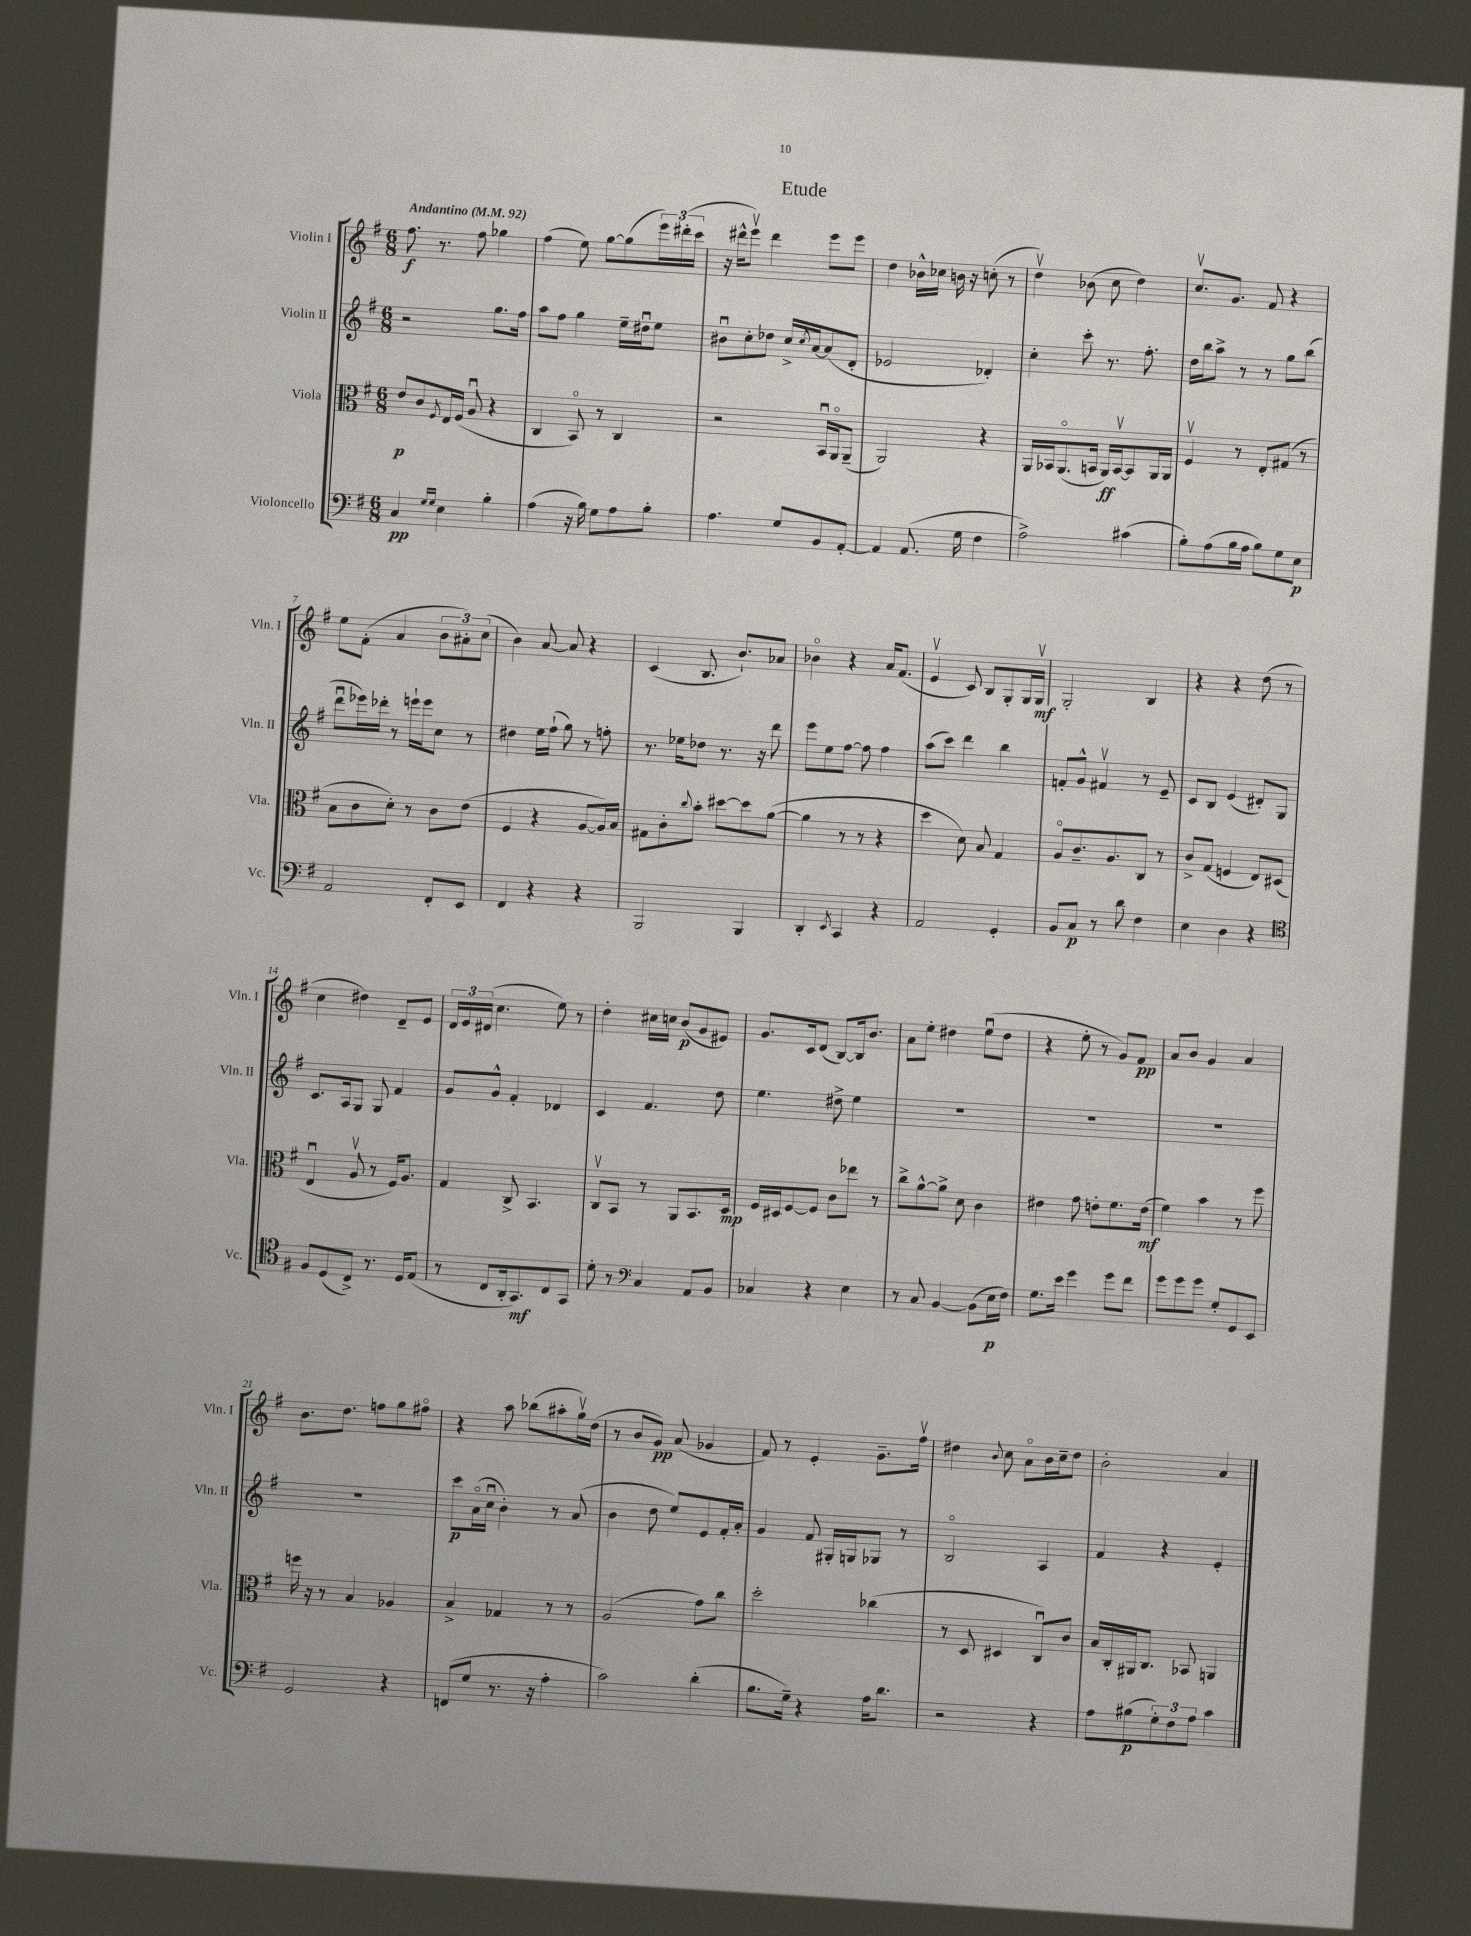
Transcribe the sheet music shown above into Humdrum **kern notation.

**kern	**dynam	**kern	**dynam	**kern	**dynam	**kern	**dynam
*part4	*part4	*part3	*part3	*part2	*part2	*part1	*part1
*staff4	*staff4	*staff3	*staff3	*staff2	*staff2	*staff1	*staff1
*I"Violoncello	*	*I"Viola	*	*I"Violin II	*	*I"Violin I	*
*I'Vc.	*	*I'Vla.	*	*I'Vln. II	*	*I'Vln. I	*
*clefF4	*	*clefC3	*	*clefG2	*	*clefG2	*
*k[f#]	*	*k[f#]	*	*k[f#]	*	*k[f#]	*
*M6/8	*	*M6/8	*	*M6/8	*	*M6/8	*
*MM92	*	*MM92	*	*MM92	*	*MM92	*
=1	=1	=1	=1	=1	=1	=1	=1
!	!	!	!	!	!	!LO:TX:a:B:t=Andantino	!
4C/	pp	8e/L	p	2r	.	8.ff#\	f
.	.	8c/	.	.	.	.	.
.	.	.	.	.	.	8.r	.
16qqG/LL	.	.	.	.	.	.	.
16qqG/JJ	.	8qF#/	.	.	.	.	.
4E\	.	16E/L	.	.	.	.	.
.	.	(16F#/JJ	.	.	.	.	.
.	.	8Au/	.	.	.	8ff#\	.
4B'\	.	4r	.	8.gg\L	.	4gg-X\	.
.	.	.	.	16ff#\Jk	.	.	.
=2	=2	=2	=2	=2	=2	=2	=2
(4A\	.	4C/	.	8aa\L	.	(4ff#\	.
.	.	.	.	8ff#\J	.	.	.
16r	.	8BB/)	.	4gg\	.	8ee\)	.
16B\)	.	.	.	.	.	.	.
8G\L	.	8r	.	.	.	[8gg\L	.
8A\	.	4C/	.	16ee~\LL	.	(8gg\]	.
.	.	.	.	16dd#Xu\J	.	.	.
8B'\J	.	.	.	8ee\J	.	24eee\L)	.
.	.	.	.	.	.	(24ddd#X'\	.
.	.	.	.	.	.	24ccc\JJ	.
=3	=3	=3	=3	=3	=3	=3	=3
4.A\	.	2r	.	8b#Xu\L	.	16r	.
.	.	.	.	.	.	16ddd#X^^\KL	.
.	.	.	.	8cc'\	.	8eeev\J)	.
.	.	.	.	8dd-X\J	.	4ddd#\	.
8G/L	.	.	.	16cc^/LL	.	.	.
.	.	.	.	8qcc/	.	.	.
.	.	.	.	[16a/J	.	.	.
8BB/	.	16BBu/LL	.	(8a/]	.	8eee\L	.
.	.	16AA/J	.	.	.	.	.
[8AA'/J	.	(8AA~/J	.	8d'/J	.	8eee\J	.
=4	=4	=4	=4	=4	=4	=4	=4
4AA/]	.	2AA/)	.	2e-X/	.	4dd\	.
(8.AA/	.	.	.	.	.	16b-X^^\LL	.
.	.	.	.	.	.	16cc-X\JJ	.
.	.	.	.	.	.	16bn\	.
16G\	.	.	.	.	.	16r	.
4F#\	.	4r	.	4d-X'/)	.	(8ccn'\	.
.	.	.	.	.	.	8r	.
=5	=5	=5	=5	=5	=5	=5	=5
2A^\)	.	16AA/LL	.	4cc'\	.	4ddv\)	.
.	.	16BB-X/J	.	.	.	.	.
.	.	(8.AA/	.	.	.	.	.
.	.	.	.	8ccc'\	.	(8b-X\	.
.	.	16BBn/Jk	.	.	.	.	.
.	.	16AA/LL)	ff	8.r	.	8cc\	.
.	.	[16BBv/J	.	.	.	.	.
(4c#X\	.	8BB/]	.	.	.	4dd\)	.
.	.	.	.	8.ff#'\	.	.	.
.	.	16AA/L	.	.	.	.	.
.	.	16AA/JJ	.	.	.	.	.
=6	=6	=6	=6	=6	=6	=6	=6
8B'\L)	.	4F#v/	.	16dd\LL	.	8.ccv/L	.
.	.	.	.	16bb\J	.	.	.
(8A\	.	.	.	8aa^\J	.	.	.
.	.	.	.	.	.	8.g/J	.
16B\L	.	8r	.	8r	.	.	.
16A\JJ	.	.	.	.	.	.	.
8B\L)	.	8E'/L	.	8r	.	8f#/	.
8G\	.	(8G#X/J	.	8gg\L	.	4r	.
8E\J	p	8r	.	(8bb\J	.	.	.
!!LO:LB:g=z
=7	=7	=7	=7	=7	=7	=7	=7
2AA/	.	8B\L	.	8dddu\L	.	8ee\L	.
.	.	8c\	.	16eee-X\L)	.	(8f#'\J	.
.	.	.	.	16ddd-X'\JJ	.	.	.
.	.	8d'\J)	.	8r	.	4a/	.
.	.	8r	.	16eeen`\LL	.	.	.
.	.	.	.	16eee\J	.	.	.
8FF#'/L	.	8c\L	.	8cc\J	.	12b\L	.
.	.	.	.	.	.	12a#X'\)	.
8EE/J	.	(8e\J	.	8r	.	.	.
.	.	.	.	.	.	(12cc\J	.
=8	=8	=8	=8	=8	=8	=8	=8
4FF#/	.	4F#/	.	4dd#X\	.	4b\)	.
4r	.	4r	.	16ee\LL	.	[8a/	.
.	.	.	.	(16ff#`\JJ	.	.	.
.	.	.	.	8gg\)	.	8a/]	.
4r	.	[8A/L	.	8r	.	4r	.
.	.	16A/L])	.	8ffn'\	.	.	.
.	.	16B/JJ	.	.	.	.	.
=9	=9	=9	=9	=9	=9	=9	=9
2BBB/	.	8G#X\L	.	8.r	.	(4c/	.
.	.	8c'\	.	.	.	.	.
.	.	.	.	16ee-X\KL	.	.	.
.	.	8qqcc/	.	.	.	.	.
.	.	8b'\J	.	8dd-X\J	.	8.B/	.
.	.	[8dd#X\L	.	8.r	.	.	.
.	.	.	.	.	.	8.b`/L)	.
4BBB/	.	8dd#\]	.	.	.	.	.
.	.	.	.	16r	.	.	.
.	.	([8a\J	.	8ddd\	.	8a-X/J	.
=10	=10	=10	=10	=10	=10	=10	=10
4DD'/	.	4a\]	.	8eee\L	.	4b-X\	.
.	.	.	.	8ee\	.	.	.
8qEE/	.	.	.	.	.	.	.
4CC/	.	8r	.	[8ff#\J	.	4r	.
.	.	8r	.	8ff#\]	.	.	.
4r	.	4r	.	4ff#\	.	16a/KL	.
.	.	.	.	.	.	(8.f#/J	.
=11	=11	=11	=11	=11	=11	=11	=11
2AA/	.	4dd\	.	(8aa\L	.	4ev/	.
.	.	.	.	8ccc\J)	.	.	.
.	.	8d\)	.	4ddd\	.	8c/)	.
.	.	8B/	.	.	.	8B/L	.
4GG'/	.	4G/	.	4bb\	.	8G'/	.
.	.	.	.	.	.	16G/L	.
.	.	.	.	.	.	16Gv/JJ	mf
=12	=12	=12	=12	=12	=12	=12	=12
8BB/L	.	8A/L	.	8fn'/L	.	2G'/	.
8C/J	p	8.c~/	.	8g^^/J	.	.	.
8r	.	.	.	4f#Xv/	.	.	.
.	.	8.A/	.	.	.	.	.
8d\	.	.	.	.	.	.	.
4F#\	.	8C/J	.	8r	.	4B/	.
.	.	8r	.	8e~/	.	.	.
=13	=13	=13	=13	=13	=13	=13	=13
4E\	.	8c^/L	.	8c/L	.	4r	.
.	.	(8G/J	.	8B/J	.	.	.
4D\	.	4Fn/	.	(4e/	.	4r	.
4r	.	8E/L)	.	8d#X'/L)	.	(8dd\	.
.	.	(8D#X/J	.	8G/J	.	8r	.
!!LO:LB:g=z
=14	=14	=14	=14	=14	=14	=14	=14
*clefC4	*	*	*	*	*	*	*
8F#/L	.	4Eu/	.	8.c/L	.	4cc\	.
(8D/	.	.	.	.	.	.	.
.	.	.	.	16A/k	.	.	.
8C^/J)	.	8Av/	.	8G/J	.	4dd#X\)	.
8.r	.	8r	.	8G/	.	.	.
.	.	16F#/KL)	.	4f#/	.	8d~/L	.
16D/KL	.	8.A/J	.	.	.	.	.
(8E/J	.	.	.	.	.	8e/J	.
=15	=15	=15	=15	=15	=15	=15	=15
8r	.	4G/	.	8g/L	.	24d/LL	.
.	.	.	.	.	.	24e/	.
.	.	.	.	.	.	(24d#X/JJ	.
8C/L	.	.	.	8g^^/J	.	4.cc\	.
16AA'/k	.	8C^/	.	4f#'/	.	.	.
8.GG/)	mf	.	.	.	.	.	.
.	.	4.BB/	.	.	.	.	.
8C/	.	.	.	4d-X/	.	8ee\)	.
8GG/J	.	.	.	.	.	8r	.
=16	=16	=16	=16	=16	=16	=16	=16
8d'\	.	8Cv/L	.	4c/	.	4dd'\	.
8r	.	8BB/J	.	.	.	.	.
*clefF4	*	*	*	*	*	*	*
4C/	.	8r	.	4.f#/	.	16cc#X\LL	.
.	.	.	.	.	.	16ccn\JJ	.
.	.	8AA/L	.	.	.	(8b/L	p
8AA/L	.	8.BB/	.	.	.	8g/	.
8BB/J	.	.	.	8dd\	.	8e#X/J)	.
.	.	16D/Jk	mp	.	.	.	.
=17	=17	=17	=17	=17	=17	=17	=17
4C-X/	.	16F#/LL	.	4.ee\	.	8.g/L	.
.	.	16D#X/J	.	.	.	.	.
.	.	[8F#/	.	.	.	.	.
.	.	.	.	.	.	16c/k	.
4r	.	8F#/J]	.	.	.	(8d/J	.
.	.	8c\L	.	8dd#X^\	.	[8B/L)	.
4E\	.	8ee-X\J	.	4ee\	.	16B/k]	.
.	.	.	.	.	.	8.b/J	.
.	.	8r	.	.	.	.	.
=18	=18	=18	=18	=18	=18	=18	=18
8r	.	8cc^\L	.	2.r	.	8a\L	.
8C/	.	[8a^^\	.	.	.	8ee'\J	.
[4BB/	.	8a^\J]	.	.	.	4dd#X\	.
.	.	8d\	.	.	.	.	.
(8BB\L]	.	4c\	.	.	.	(8eeu\L	.
16E\L	p	.	.	.	.	8dd#\J	.
16F#\JJ)	.	.	.	.	.	.	.
=19	=19	=19	=19	=19	=19	=19	=19
8.G\L	.	4e#X\	.	2.r	.	4r	.
16e\Jk	.	.	.	.	.	.	.
4g\	.	8g\	.	.	.	8ee'\	.
.	.	8en'\L	.	.	.	8r	.
8g\L	.	8.f#\	.	.	.	8g/L)	.
8f#\J	.	.	.	.	.	8f#/J	pp
.	.	(16e\Jk	mf	.	.	.	.
=20	=20	=20	=20	=20	=20	=20	=20
8g\L	.	4f#\)	.	2.r	.	8a/L	.
8g\	.	.	.	.	.	8b/J	.
8g\J	.	4b\	.	.	.	4g/	.
8G'/L	.	.	.	.	.	.	.
8GG/	.	8r	.	.	.	4a/	.
8EE/J	.	8ff#\	.	.	.	.	.
!!LO:LB:g=z
=21	=21	=21	=21	=21	=21	=21	=21
2GG/	.	16ffn\	.	2.r	.	8.b\L	.
.	.	16r	.	.	.	.	.
.	.	8r	.	.	.	.	.
.	.	.	.	.	.	8.dd\J	.
.	.	4B/	.	.	.	.	.
.	.	.	.	.	.	8ffn\L	.
4r	.	4A-X/	.	.	.	8gg\	.
.	.	.	.	.	.	8ff#X\J	.
=22	=22	=22	=22	=22	=22	=22	=22
(8FFn/L	.	4B^/	.	8ccc\L	p	4r	.
8G/J	.	.	.	(16a\L	.	.	.
.	.	.	.	16ccu\JJ	.	.	.
8.r	.	4G-X/	.	4b'\)	.	8aa\	.
.	.	.	.	.	.	(8bb-X\L	.
16r	.	.	.	.	.	.	.
4A'\	.	8r	.	8r	.	8aa#X'\	.
.	.	8r	.	(8a/	.	16ggv\L)	.
.	.	.	.	.	.	(16dd\JJ	.
=23	=23	=23	=23	=23	=23	=23	=23
2c\)	.	(2A/	.	4b\	.	8r	.
.	.	.	.	.	.	8b/L	.
.	.	.	.	8dd\	.	8g/J)	pp
.	.	.	.	8ee/L)	.	(8a/	.
(4d'\	.	8g\L)	.	8e/	.	4g-X/	.
.	.	8cc\J	.	16f#'/L	.	.	.
.	.	.	.	16a'/JJ	.	.	.
=24	=24	=24	=24	=24	=24	=24	=24
8.B\L	.	2dd'\	.	4g/	.	8f#/)	.
.	.	.	.	.	.	8r	.
16G~\Jk)	.	.	.	.	.	.	.
4r	.	.	.	8f#/	.	4e'/	.
.	.	.	.	16G#X'/LL	.	.	.
.	.	.	.	16Gn/J	.	.	.
16A\KL	.	(4cc-X\	.	8G-X/J	.	8.g~\L	.
8.d\J	.	.	.	.	.	.	.
.	.	.	.	8r	.	.	.
.	.	.	.	.	.	16ff#v\Jk	.
=25	=25	=25	=25	=25	=25	=25	=25
2r	.	8r	.	2B/	.	4dd#X\	.
.	.	8D/	.	.	.	.	.
.	.	.	.	.	.	8qqb/	.
.	.	4D#X/	.	.	.	8cc\	.
.	.	.	.	.	.	8a\L	.
4r	.	8Cu/L)	.	4A/	.	16b\L	.
.	.	.	.	.	.	16cc~\J	.
.	.	8c/J	.	.	.	8dd#\J	.
=26	=26	=26	=26	=26	=26	=26	=26
8A\L	.	16B/LL	.	4f#/	.	2b'\	.
.	.	16C'/	.	.	.	.	.
(8B#X\	p	16AA#X/J	.	.	.	.	.
.	.	8.C/J	.	.	.	.	.
12G'\)	.	.	.	4r	.	.	.
12F#\	.	.	.	.	.	.	.
.	.	8BB-X/	.	.	.	.	.
12A\J	.	.	.	.	.	.	.
4c\	.	4AAn/	.	4e'/	.	4a/	.
==	==	==	==	==	==	==	==
*-	*-	*-	*-	*-	*-	*-	*-
